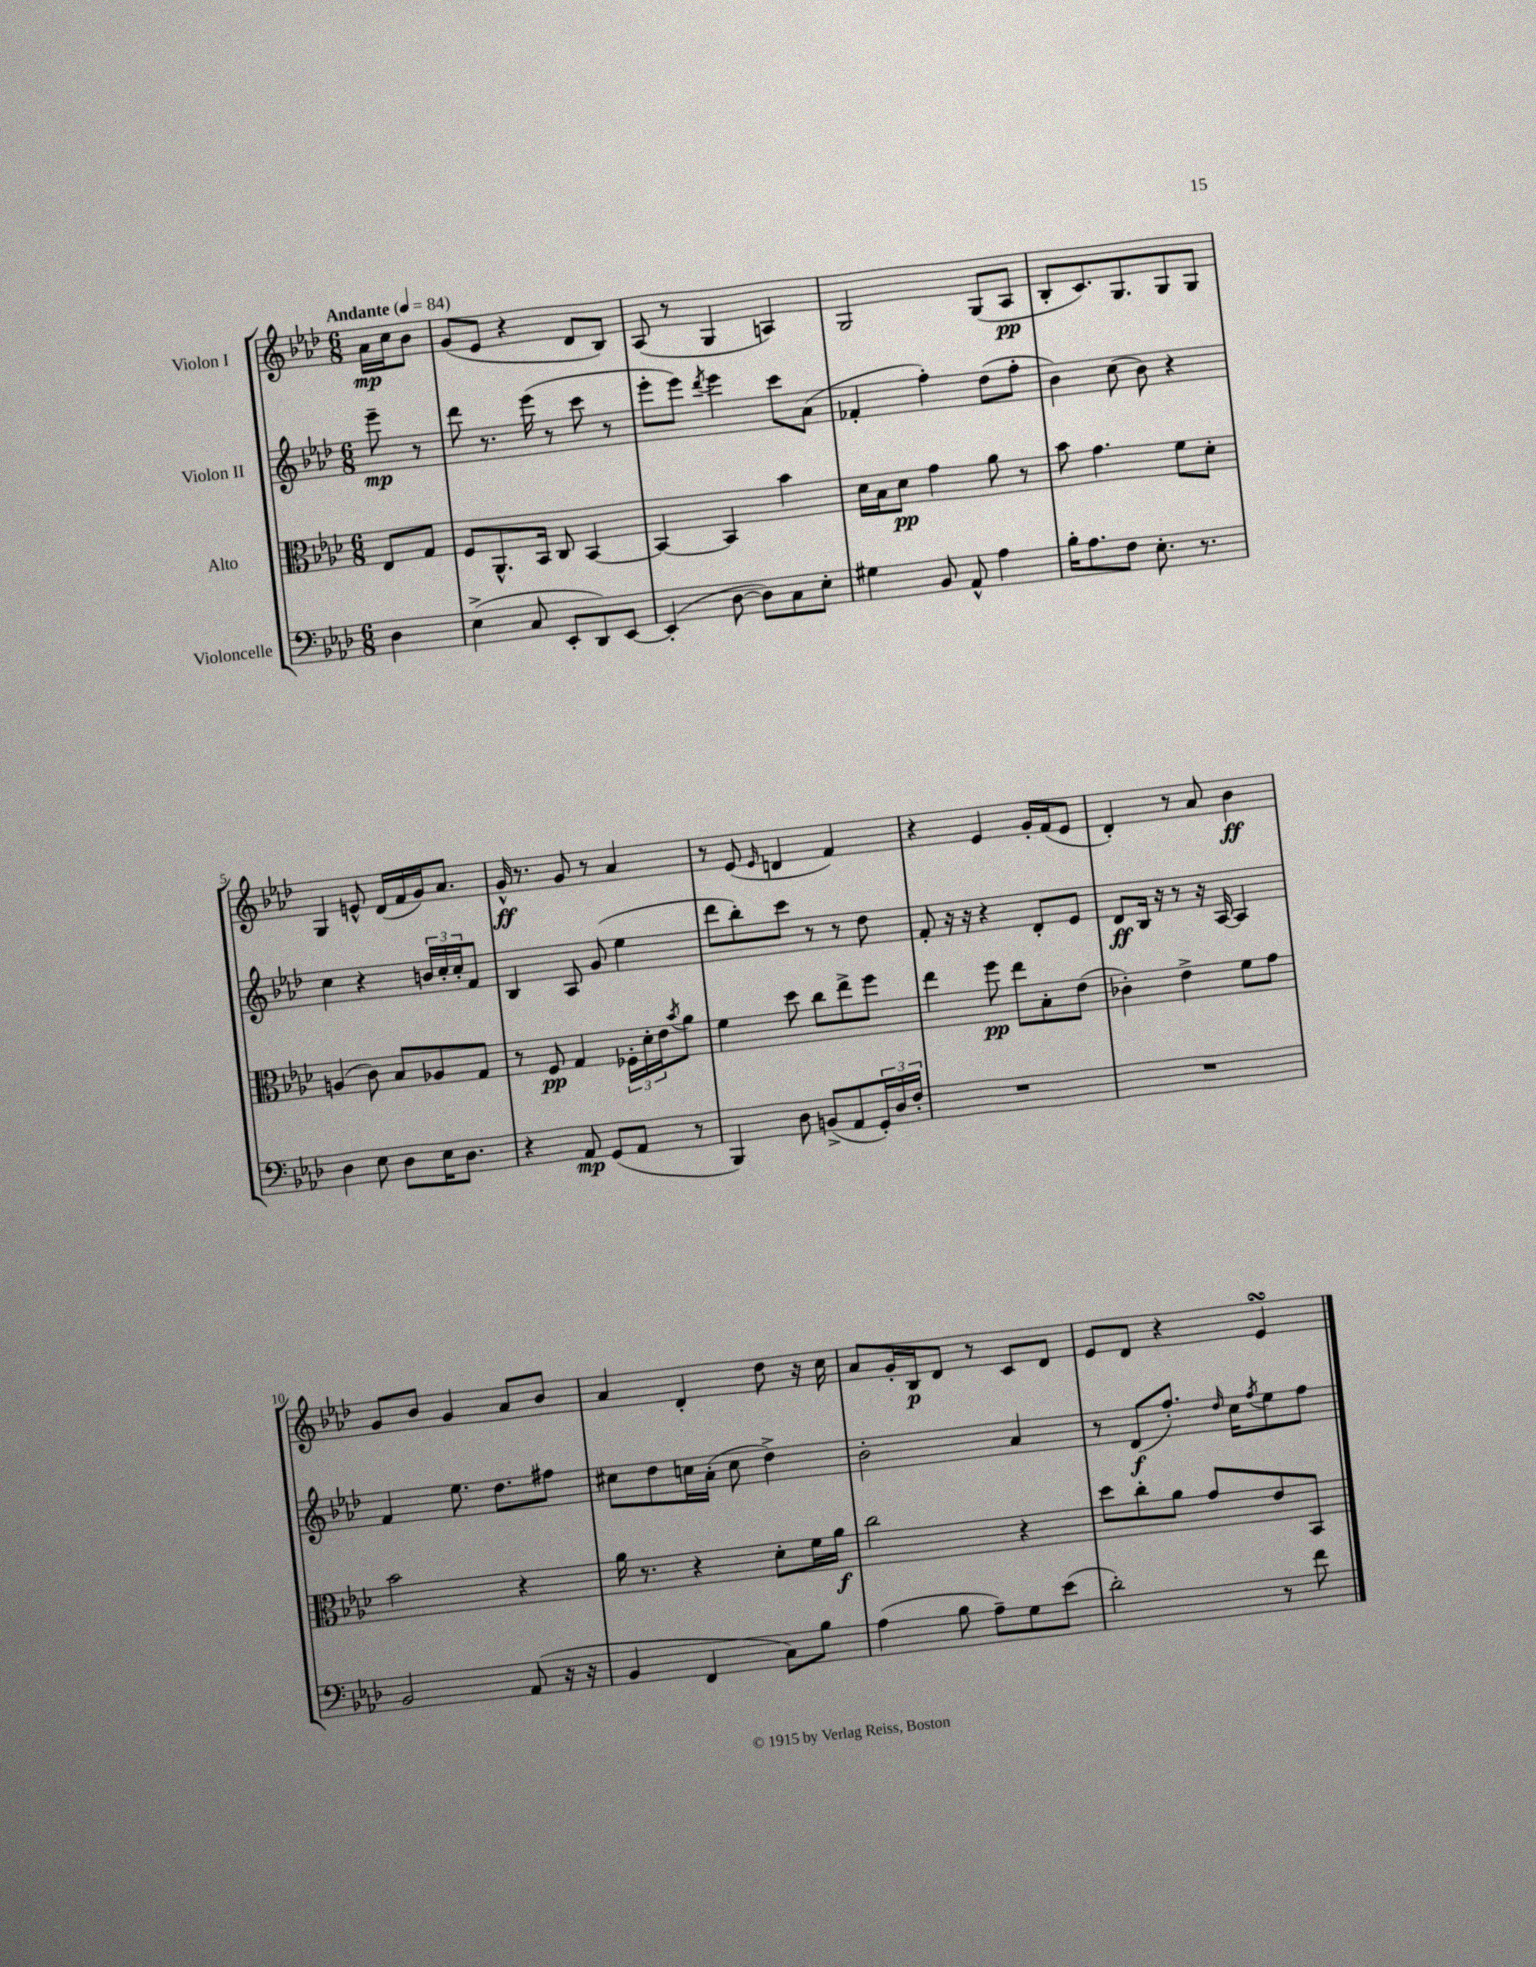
<<
\new StaffGroup <<
\new Staff = "s0" \with { instrumentName = "Violon I" } {
    \clef treble \key aes \major \numericTimeSignature \time 6/8 \partial 4 \tempo "Andante" 4 = 84
    aes'16\mp c''16 bes'8 |
    g'8( ees'8 r4 des'8 bes8) |
    aes8( r8 g4 a4) |
    g2 g8( aes8\pp |
    bes8-. c'8.) g8. g8 g8 |
    g4 e'8-^ des'16( f'16 g'16) aes'8. |
    g'16-^\ff r8. g'8 r8 aes'4 |
    r8 ees'8( \grace { ees'16 } d'4 f'4) |
    r4 ees'4 g'16-. f'16( ees'8 |
    des'4-.) r8 aes'8 bes'4\ff |
    g'8 bes'8 g'4 aes'8 bes'8 |
    aes'4 des'4-. des''8 r16 c''16 |
    aes'8 g'16-. bes16\p des'8 r8 c'8 des'8 |
    ees'8 des'8 r4 ees'4\turn \bar "|." |
}
\new Staff = "s1" \with { instrumentName = "Violon II" } {
    \clef treble \key aes \major \numericTimeSignature \time 6/8 \partial 4
    ees'''8--\mp r8 |
    des'''8 r8. ees'''16( r8 c'''8 r8 |
    ees'''8-. ees'''8) \acciaccatura { des'''8 } ees'''4 c'''8 aes'8( |
    fes'4-. f''4-.) des''8( f''8-. |
    bes'4) c''8( bes'8) r4 |
    c''4 r4 \tuplet 3/2 { b'16 c''16-. c''16-. } f'8 |
    bes4 aes8 g'8( ees''4 |
    des'''8 bes''8-.) c'''8 r8 r8 des''8 |
    f'8-. r16 r16 r4 des'8-. ees'8 |
    des'8\ff bes16 r16 r8 r16 aes16~ aes4 |
    f'4 ees''8. des''8. fis''8 |
    cis''8 des''8 c''16 aes'16-.( c''8 des''4->) |
    bes'2-. aes'4 |
    r8 des'8\f( f''8.-.) \grace { des''16 } c''16 \acciaccatura { f''8 } ees''8 f''8 \bar "|." |
}
\new Staff = "s2" \with { instrumentName = "Alto" } {
    \clef alto \key aes \major \numericTimeSignature \time 6/8 \partial 4
    ees8 g8 |
    f8 aes,8.-^ bes,16 c8 bes,4~ |
    bes,4~ bes,4 bes'4 |
    des'16 bes16 des'8\pp g'4 aes'8 r8 |
    bes'8 g'4. f'8 des'8-. |
    a4( c'8) bes8 aes8 g8 |
    r8 f8\pp g4 \tuplet 3/2 { fes16-. des'16-. ees'16 } \acciaccatura { bes'8 } aes'8 |
    f'4 des''8 c''8 ees''8-> f''8 |
    ees''4 f''8\pp ees''8 bes8-. ees'8( |
    ces'4-.) ees'4-> f'8 g'8 |
    bes'2 r4 |
    aes'16 r8. r4 des'8-. f'16 aes'16\f |
    c''2 r4 |
    des''8 c''8-. aes'8 g'8 ees'8 bes,8 \bar "|." |
}
\new Staff = "s3" \with { instrumentName = "Violoncelle" } {
    \clef bass \key aes \major \numericTimeSignature \time 6/8 \partial 4
    des4 |
    ees4->( c8 ees,8-. des,8) ees,8~ |
    ees,4-.( des8~ des8) c8 ees8-. |
    gis4 bes,8 aes,8-^ aes4 |
    bes16-. aes8. f8 ees8.-. r8. |
    des4 ees8 des8 ees16 des8. |
    r4 aes,8\mp g,8( aes,8 r8 |
    bes,,4) des8 b,8->( aes,8 \tuplet 3/2 { g,16-.) des16 f16-. } |
    R2. |
    R2. |
    bes,2 aes,8( r16 r16 |
    bes,4 f,4 c8) bes8 |
    aes4( bes8 aes8--) g8 ees'8( |
    des'2-.) r8 f'8 \bar "|." |
}
>>
>>
